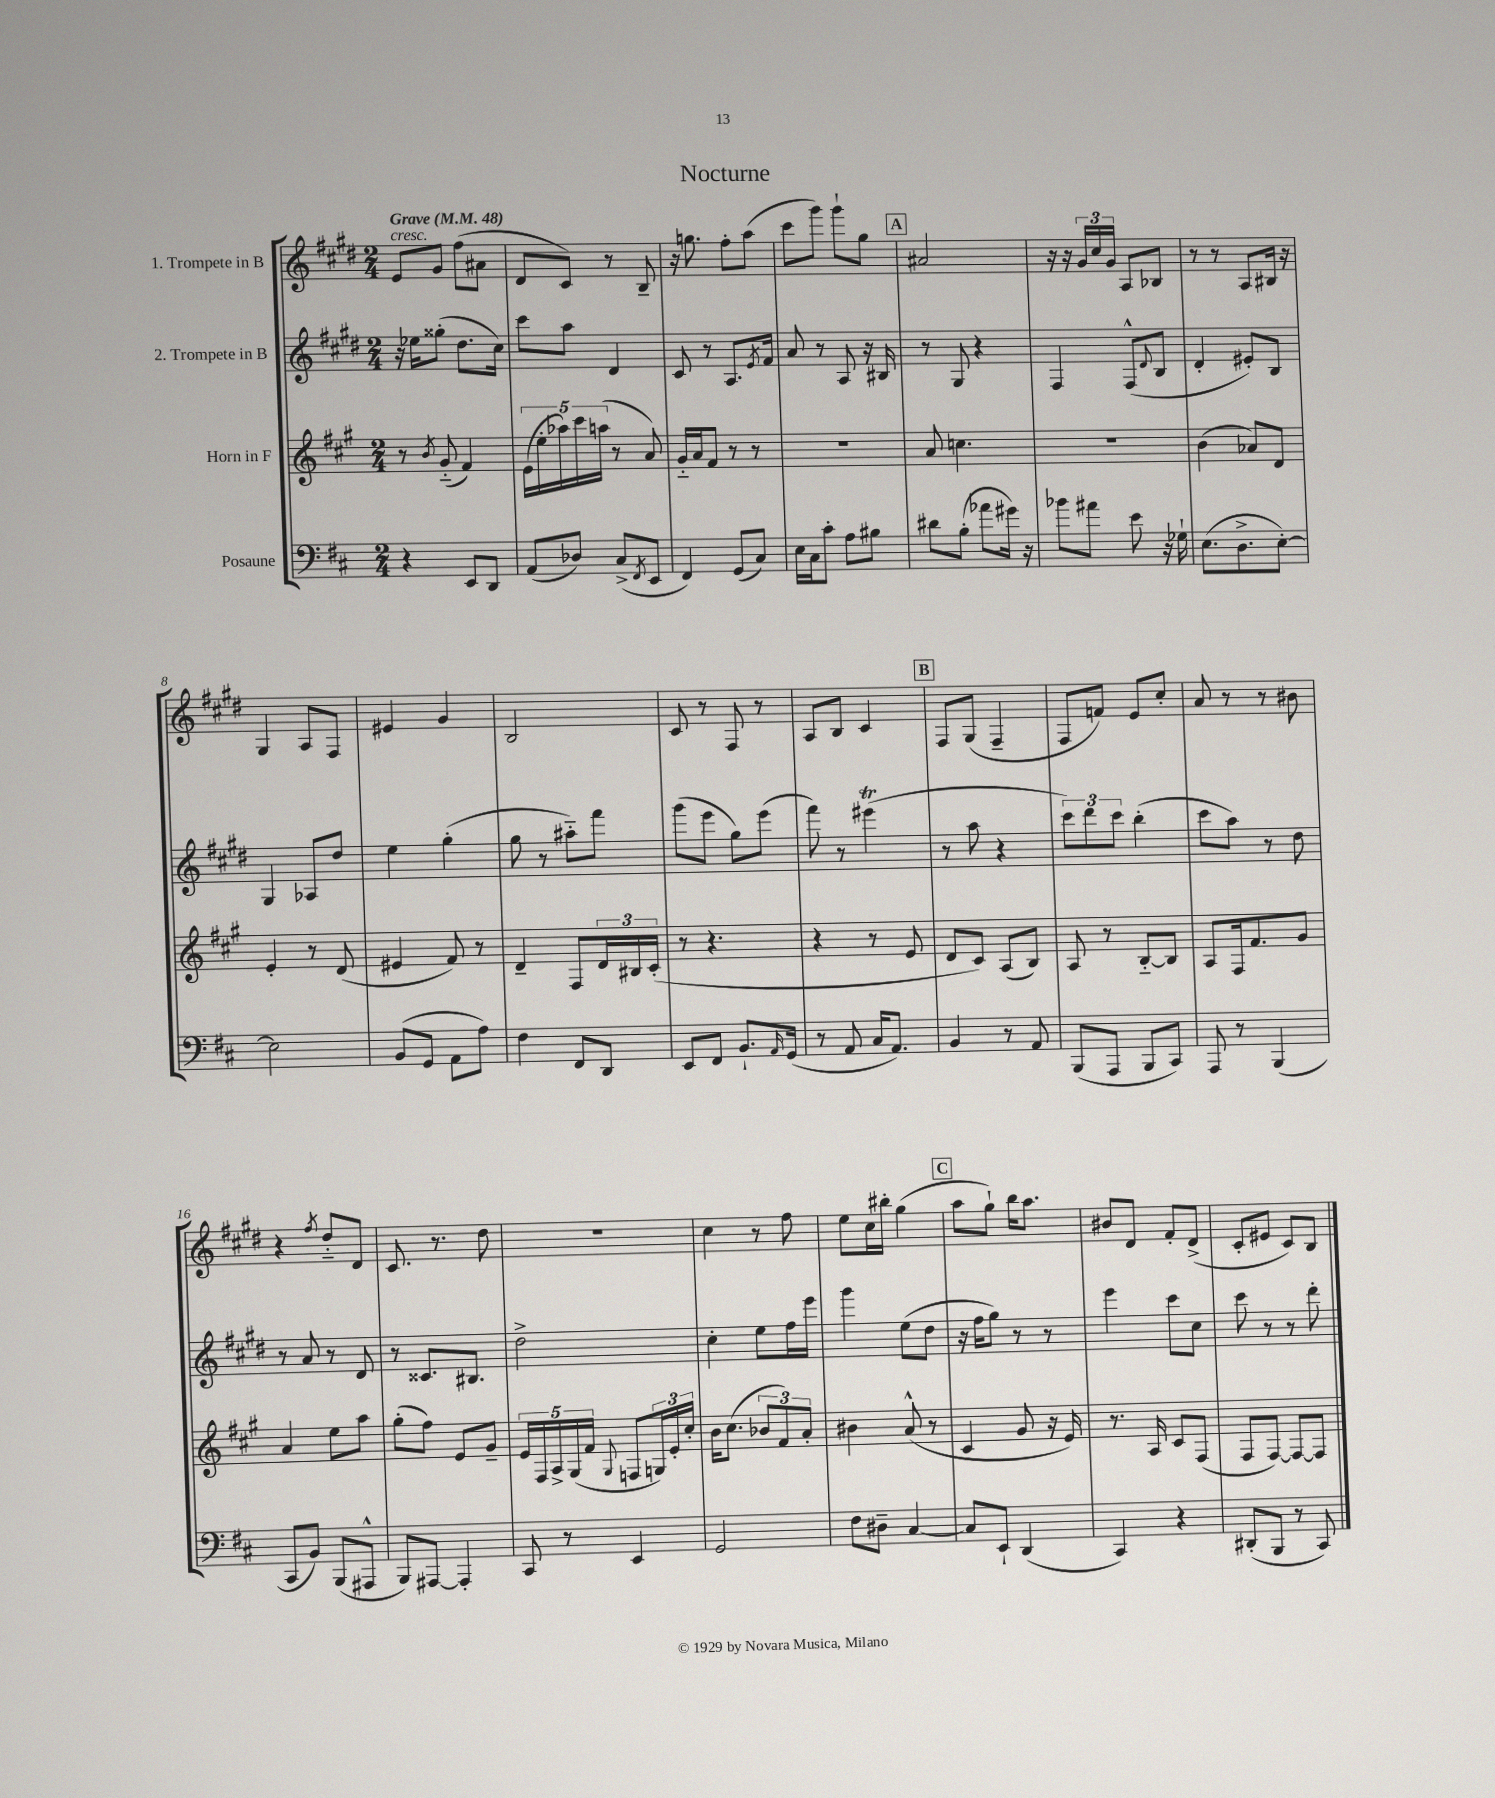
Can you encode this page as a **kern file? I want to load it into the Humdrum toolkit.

**kern	**kern	**kern	**kern
*staff4	*staff3	*staff2	*staff1
*clefF4	*clefG2	*clefG2	*clefG2
*k[f#c#]	*k[f#c#g#]	*k[f#c#g#d#]	*k[f#c#g#d#]
*M2/4	*M2/4	*M2/4	*M2/4
*MM48	*MM48	*MM48	*MM48
4r	8r	16r	8e
.	.	16ee-	.
.	8qb	.	.
.	(8g#'~	(8gg##'	8g#
8EE	4f#)	8.dd#	(8ff#
8DD	.	.	8a#
.	.	16cc#)	.
=	=	=	=
(8AA	(20e	8ccc#	8d#
.	20ee'	.	.
.	20aa-)	.	.
8D-)	.	8aa	8c#)
.	20ccc#	.	.
.	(20aa	.	.
(8C#^	8r	4d#	8r
8qFF#	.	.	.
8EE	8a)	.	8B~
=	=	=	=
4FF#)	16g#'~	8c#	16r
.	16a	.	8.gg
.	8f#	8r	.
(8GG	8r	8.A	8ff#'
8C#)	8r	.	(8aa
.	.	8qe	.
.	.	16f#	.
=	=	=	=
16E	2r	8a	8ccc#
16C#	.	.	.
8c#'	.	8r	8ggg#)
8A	.	8A	8ggg#`
8B#	.	16r	8gg#
.	.	16B#	.
=	=	=	=
8d#	8a	8r	2a#
(8B'	4.cc	8G#	.
8a-	.	4r	.
16g#)	.	.	.
16r	.	.	.
=	=	=	=
8b-	2r	4F#	16r
.	.	.	16r
8a#	.	.	24g#
.	.	.	24cc#
.	.	.	24g#
8e	.	(8F#^^	8A
.	.	8qqd#	.
16r	.	8B	8B-
16G-`	.	.	.
=	=	=	=
(8.E	(4b	4d#'	8r
.	.	.	8r
8.D^	.	.	.
.	8a-)	8e#')	8A
[8E')	8d	8B	16B#
.	.	.	16r
=	=	=	=
2E]	4e'	4G#	4G#
.	8r	8A-	8A
.	(8d	8dd#	8F#
=	=	=	=
(8BB	4e#	4ee	4e#
8GG	.	.	.
8AA	8f#)	(4gg#'	4g#
8A)	8r	.	.
=	=	=	=
4F#	4d~	8gg#	2B
.	.	8r	.
8FF#	8F#	8aa#'~)	.
8DD	24d	8fff#	.
.	24B#	.	.
.	(24c#'	.	.
=	=	=	=
8EE	8r	(8ggg#	8c#
8FF#	4.r	8eee	8r
8.BB`	.	8gg#)	8F#
.	.	(8eee	8r
16qqAA	.	.	.
(16GG	.	.	.
=	=	=	=
8r	4r	8fff#)	8A
8AA	.	8r	8B
16C#	8r	(4eee#	4c#
8.AA)	.	.	.
.	8e	.	.
=	=	=	=
4BB	8d	8r	8F#
.	8c#)	8aa	(8G#
8r	(8A	4r	4F#~
8AA	8B)	.	.
=	=	=	=
(8BBB	8A	12ccc#)	8F#
.	.	12ddd#	.
8AAA	8r	.	8f)
.	.	12ccc#	.
8BBB	[8B'~	(4bb'	8e
8CC#)	8B]	.	8cc#'
=	=	=	=
8AAA	8A	8ccc#	8a
8r	16F#	8aa)	8r
.	8.f#	.	.
(4BBB	.	8r	8r
.	8g#	8dd#	8b#
=	=	=	=
8CC#	4a	8r	4r
8BB)	.	8a	.
.	.	.	8qff#
(8BBB	8ee	8r	8dd#'~
8AAA#^^	8aa	8d#	8d#
=	=	=	=
8BBB)	(8gg#'	8r	8.c#
[8AAA#	8ff#)	8.c##	.
.	.	.	8.r
4AAA#']	8e	.	.
.	.	8.B#	.
.	8g#~	.	8dd#
=	=	=	=
8CC#	20e	2dd#^	2r
.	20F#	.	.
.	20A^	.	.
8r	.	.	.
.	(20G#	.	.
.	20f#	.	.
.	8qqG#	.	.
4EE	8F	.	.
.	24G)	.	.
.	24e'	.	.
.	24cc#'	.	.
=	=	=	=
2GG	16b	4cc#'	4cc#
.	(8.cc#	.	.
.	12b-	8ee	8r
.	12f#)	.	.
.	.	16ff#	8ff#
.	12a'	.	.
.	.	16eee	.
=	=	=	=
8F#	4b#	4ggg#	8ee
8D#~	.	.	16cc#
.	.	.	16bb#'
[4C#	(8a^^	(8ee	(4gg#
.	8r	8dd#	.
=	=	=	=
8C#]	4c#	16r	8aa
.	.	16ff#	.
8EE`	.	8gg#)	8gg#`)
(4DD	8g#	8r	16bb
.	.	.	8.aa
.	16r	8r	.
.	16e)	.	.
=	=	=	=
4CC#)	8.r	4eee	8b#
.	.	.	8d#
.	16A	.	.
4r	8c#	8ccc#	8f#'
.	(8F#	8cc#	(8d#^
=	=	=	=
(8DD#'	8F#	8ccc#	8c#'
8BBB	[8F#)	8r	8e#
8r	8F#_	8r	8c#)
8CC#)	8F#]	8ddd#'	8B
==	==	==	==
*-	*-	*-	*-
